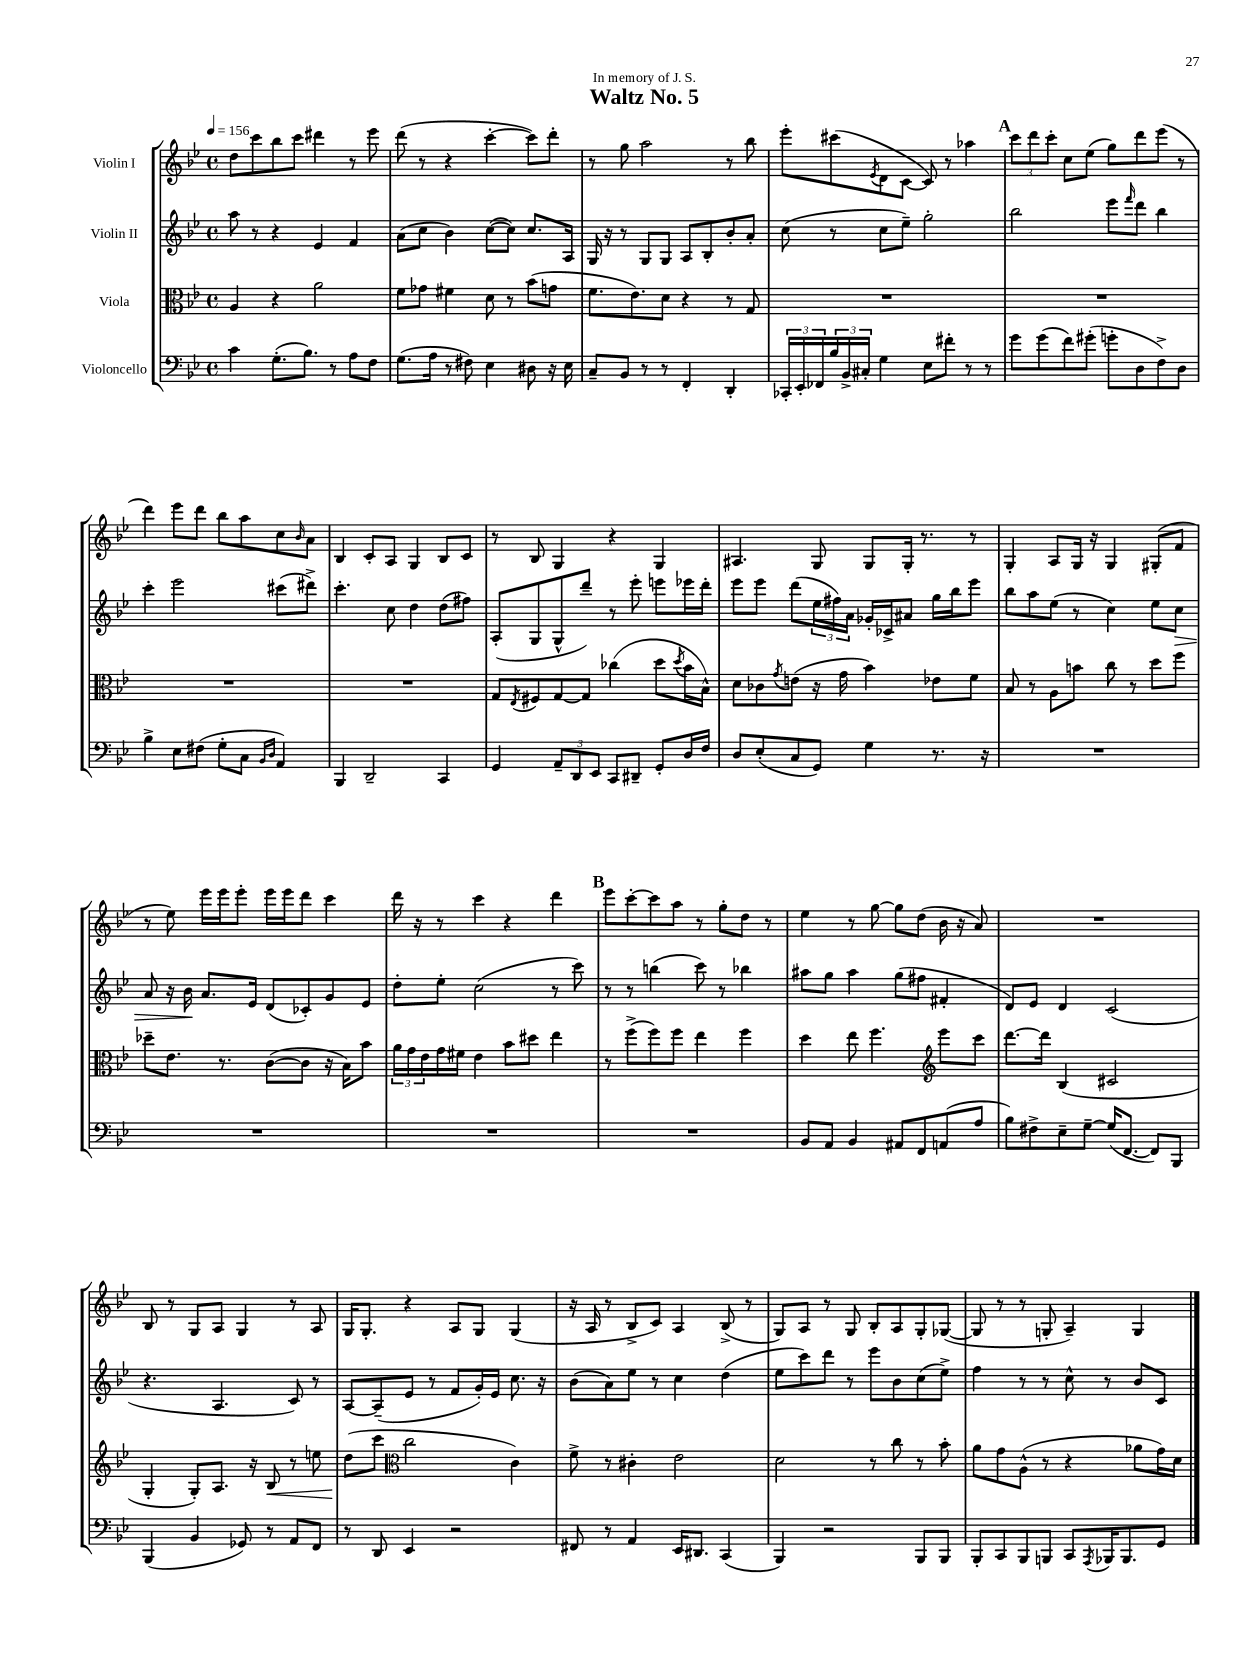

**kern	**kern	**dynam	**kern	**dynam	**kern
*part4	*part3	*part3	*part2	*part2	*part1
*staff4	*staff3	*staff3	*staff2	*staff2	*staff1
*I"Violoncello	*I"Viola	*	*I"Violin II	*	*I"Violin I
*clefF4	*clefC3	*	*clefG2	*	*clefG2
*k[b-e-]	*k[b-e-]	*	*k[b-e-]	*	*k[b-e-]
*M4/4	*M4/4	*	*M4/4	*	*M4/4
*met(c)	*met(c)	*	*met(c)	*	*met(c)
*MM156	*MM156	*	*MM156	*	*MM156
=1	=1	=1	=1	=1	=1
4c\	4A/	.	8aa\	.	8dd\L
.	.	.	8r	.	8ccc\
(8.G'\L	4r	.	4r	.	8bb-\
.	.	.	.	.	8ccc\J
8.B-\J)	.	.	.	.	.
.	2a\	.	4e-/	.	4ddd#X\
8r	.	.	.	.	.
8A\L	.	.	4f/	.	8r
8F\J	.	.	.	.	8eee-\
=2	=2	=2	=2	=2	=2
(8.G\L	8f\L	.	(8a\L	.	(8ddd\
.	8g-X\J	.	8cc\J	.	8r
16A\Jk	.	.	.	.	.
8r	4f#X\	.	4b-\)	.	4r
8F#X\)	.	.	.	.	.
4E-\	8d\	.	([8cc\L	.	[4ccc'\
.	8r	.	8cc\J])	.	.
8D#X\	(8b-\L	.	8.cc/L	.	8ccc\L])
16r	8gn\J	.	.	.	8ddd'\J
16E-\	.	.	16A/Jk	.	.
=3	=3	=3	=3	=3	=3
8C~/L	8.f\L	.	16G/	.	8r
.	.	.	16r	.	.
8BB-/J	.	.	8r	.	8gg\
.	8.e-\)	.	.	.	.
8r	.	.	8G/L	.	2aa\
8r	8d\J	.	8G/J	.	.
4FF'/	4r	.	8A/L	.	.
.	.	.	8B-'/	.	.
4DD'/	8r	.	8b-'/	.	8r
.	8G/	.	8a'/J	.	8bb-\
=4	=4	=4	=4	=4	=4
24CC-X'/LL	1r	.	(8cc\	.	8eee-'\L
24EE-'/	.	.	.	.	.
24FF-X/	.	.	.	.	.
24B-/	.	.	8r	.	(8ccc#X\
24BB-^/	.	.	.	.	.
24C#X'/JJ	.	.	.	.	.
.	.	.	.	.	8qe-/
4G\	.	.	8cc\L	.	8d\
.	.	.	8ee-~\J)	.	[8c\J
8E-\L	.	.	2gg'\	.	8c/])
8f#X'\J	.	.	.	.	8r
8r	.	.	.	.	4aa-X\
8r	.	.	.	.	.
!!LO:REH:place=s1:t=A
=5	=5	=5	=5	=5	=5
8g\L	1r	.	2bb-\	.	12ccc\L
.	.	.	.	.	12ddd\
(8g\	.	.	.	.	.
.	.	.	.	.	12ccc'\J
8f\)	.	.	.	.	8cc\L
(8g#X'\J	.	.	.	.	(8ee-\J
8gn'\L	.	.	8eee-\L	.	8gg\L)
.	.	.	16qqfff/	.	.
8D\	.	.	8ddd\J	.	8ddd\
8F^\)	.	.	4bb-\	.	(8eee-\J
8D\J	.	.	.	.	8r
!!LO:LB:g=z
=6	=6	=6	=6	=6	=6
4B-^\	1r	.	4ccc'\	.	4ddd\)
8E-\L	.	.	2eee-\	.	8eee-\L
(8F#X\J	.	.	.	.	8ddd\J
8G'\L	.	.	.	.	8bb-\L
8C\J	.	.	.	.	8aa\
16qqBB-/LL	.	.	.	.	.
16qqD/JJ	.	.	.	.	.
4AA/)	.	.	(8ccc#X\L	.	8cc\
.	.	.	.	.	16qqb-/
.	.	.	8ddd#X^\J)	.	8a\J
=7	=7	=7	=7	=7	=7
4BBB-/	1r	.	4.ccc'\	.	4B-/
2DD~/	.	.	.	.	8c'/L
.	.	.	8cc\	.	8A/J
.	.	.	4dd\	.	4G/
4CC/	.	.	(8dd\L	.	8B-/L
.	.	.	8ff#X\J)	.	8c/J
=8	=8	=8	=8	=8	=8
4GG/	8G/L	.	(8A'/L	.	8r
.	8qE-/	.	.	.	.
.	8F#X/	.	8G/	.	8B-/
12AA~/L	[8G/	.	8G^^/	.	4G/
12DD/	.	.	.	.	.
.	8G/J]	.	8ddd~/J)	.	.
12EE-/J	.	.	.	.	.
8CC/L	(4cc-X\	.	8r	.	4r
8DD#X~/J	.	.	8eee-'\	.	.
8GG'/L	8dd\L	.	8eeen\L	.	4G/
.	8qdd/	.	.	.	.
16D/L	16b-\L	.	16eee-X\L	.	.
16F/JJ	16B-^^\JJ)	.	16ddd'\JJ	.	.
=9	=9	=9	=9	=9	=9
8D/L	8d\L	.	8eee-\L	.	4.A#X/
(8E-'/	8c-X\	.	8eee-\J	.	.
.	8qg/	.	.	.	.
8C/	(8en\J	.	(8ddd\L	.	.
8GG/J)	16r	.	24ee-\L	.	8G/
.	.	.	24ff#X\)	.	.
.	16g\	.	.	.	.
.	.	.	24a\JJ	.	.
4G\	4b-\)	.	16g-X'/LL	.	8G/L
.	.	.	16c-X^/J	.	.
.	.	.	8a#X/J	.	16G'/Jk
.	.	.	.	.	8.r
8.r	8e-X\L	.	16gg\LL	.	.
.	.	.	16bb-\J	.	.
.	8f\J	.	8eee-\J	.	8r
16r	.	.	.	.	.
=10	=10	=10	=10	=10	=10
1r	8B-/	.	8bb-\L	.	4G'/
.	8r	.	8aa\	.	.
.	8A\L	.	(8ee-\J	.	8A/L
.	8bn\J	.	8r	.	16G/Jk
.	.	.	.	.	16r
.	8cc\	.	4cc\)	.	4G/
.	8r	.	.	.	.
.	8dd\L	.	8ee-\L	.	(8G#X'/L
!	!	!	!	!LO:HP:b	!
.	8ff\J	.	8cc\J	>	8f/J
!!LO:LB:g=z
=11	=11	=11	=11	=11	=11
1r	8dd-X~\L	.	8a/	.	8r
.	8.e-\J	.	16r	.	8ee-\)
.	.	.	16b-\	.	.
.	.	.	8.a/L	]	16eee-\LL
.	8.r	.	.	.	16eee-\J
.	.	.	.	.	8eee-'\J
.	.	.	16e-/Jk	.	.
.	([8c\L	.	(8d/L	.	16eee-\LL
.	.	.	.	.	16eee-\J
.	8c\J]	.	8c-X'/)	.	8ddd\J
.	16r	.	8g/	.	4ccc\
.	16B-\KL)	.	.	.	.
.	8b-\J	.	8e-/J	.	.
=12	=12	=12	=12	=12	=12
1r	24a\LL	.	8dd'\L	.	16ddd\
.	24g\	.	.	.	.
.	.	.	.	.	16r
.	24e-\	.	.	.	.
.	16g\	.	8ee-'\J	.	8r
.	16f#X\JJ	.	.	.	.
.	4e-\	.	(2cc\	.	4ccc\
.	8b-\L	.	.	.	4r
.	8dd#X\J	.	.	.	.
.	4ee-\	.	8r	.	4ddd\
.	.	.	8ccc\)	.	.
!!LO:REH:place=s1:t=B
=13	=13	=13	=13	=13	=13
1r	8r	.	8r	.	8eee-\L
.	(8ff^\L	.	8r	.	[8ccc'\
.	8ff\)	.	(4bbn\	.	8ccc\]
.	8ff\J	.	.	.	8aa\J
.	4ee-\	.	8ccc\)	.	8r
.	.	.	8r	.	8gg'\L
.	4ff\	.	4bb-X\	.	8dd\J
.	.	.	.	.	8r
=14	=14	=14	=14	=14	=14
8BB-/L	4dd\	.	8aa#X\L	.	4ee-\
8AA/J	.	.	8gg\J	.	.
4BB-/	8ee-\	.	4aa#\	.	8r
.	4.ff\	.	.	.	[8gg\
8AA#X/L	.	.	(8gg\L	.	8gg\L]
8FF/	.	.	8ff#X\J	.	(8dd\J
*	*clefG2	*	*	*	*
(8AAn/	8eee-\L	.	4f#X'/	.	16b-\
.	.	.	.	.	16r
8A/J	8ccc\J	.	.	.	8a/)
=15	=15	=15	=15	=15	=15
8B-\L)	[8.ddd\L	.	8d/L)	.	1r
8F#X^\	.	.	8e-/J	.	.
.	16ddd\Jk]	.	.	.	.
8E-~\	(4B-/	.	4d/	.	.
[8G~\J	.	.	.	.	.
(16G/KL]	2c#X/	.	(2c/	.	.
[8.FF/J	.	.	.	.	.
8FF/L])	.	.	.	.	.
8BBB-/J	.	.	.	.	.
!!LO:LB:g=z
=16	=16	=16	=16	=16	=16
(4BBB-/	4G'/	.	4.r	.	8B-/
.	.	.	.	.	8r
4BB-/	8G'/L)	.	.	.	8G/L
.	8.A/J	.	4.A/	.	8A/J
8GG-X/)	.	.	.	.	4G/
.	16r	.	.	.	.
!	!	!LO:HP:b	!	!	!
8r	8B-/	<	.	.	.
8AA/L	8r	.	8c/)	.	8r
8FF/J	8een\	.	8r	.	8A/
=17	=17	=17	=17	=17	=17
8r	(8dd\L	.	[8A/L	.	16G/KL
.	.	.	.	.	8.G'/J
8DD/	8ccc\J	[	(8A~/]	.	.
*	*clefC3	*	*	*	*
4EE-/	2cc\	.	8e-/J	.	4r
.	.	.	8r	.	.
2r	.	.	8f/L	.	8A/L
.	.	.	16g'/L)	.	8G/J
.	.	.	16e-/JJ	.	.
.	4c\)	.	8.cc\	.	(4G/
.	.	.	16r	.	.
=18	=18	=18	=18	=18	=18
8FF#X/	8f^\	.	(8b-\L	.	16r
.	.	.	.	.	16A/
8r	8r	.	8a\)	.	8r
4AA/	4c#X'\	.	8ee-\J	.	8B-^/L
.	.	.	8r	.	8c/J)
16EE-/KL	2e-\	.	4cc\	.	4A/
8.DD#X/J	.	.	.	.	.
(4CC/	.	.	(4dd\	.	(8B-^/
.	.	.	.	.	8r
=19	=19	=19	=19	=19	=19
4BBB-/)	2d\	.	8ee-\L	.	8G/L)
.	.	.	8ccc\)	.	8A/J
2r	.	.	8ddd\J	.	8r
.	.	.	8r	.	8G/
.	8r	.	8eee-\L	.	8B-'/L
.	8cc\	.	8b-\	.	8A/
8BBB-/L	8r	.	(8cc\	.	8G'/
8BBB-/J	8b-'\	.	8ee-^\J)	.	([8G-X/J
=20	=20	=20	=20	=20	=20
8BBB-'/L	8a\L	.	4ff\	.	8G-/]
8CC/	8g\	.	.	.	8r
8BBB-/	(8A^^\J	.	8r	.	8r
8BBBn/J	8r	.	8r	.	8Gn'/
8CC/L	4r	.	8cc^^\	.	4A~/)
8qAAA/	.	.	.	.	.
16BBB-X/K	.	.	8r	.	.
8.BBB-/	.	.	.	.	.
.	8a-X\L	.	8b-/L	.	4G/
8GG/J	16g\L)	.	8c/J	.	.
.	16d\JJ	.	.	.	.
==	==	==	==	==	==
*-	*-	*-	*-	*-	*-
